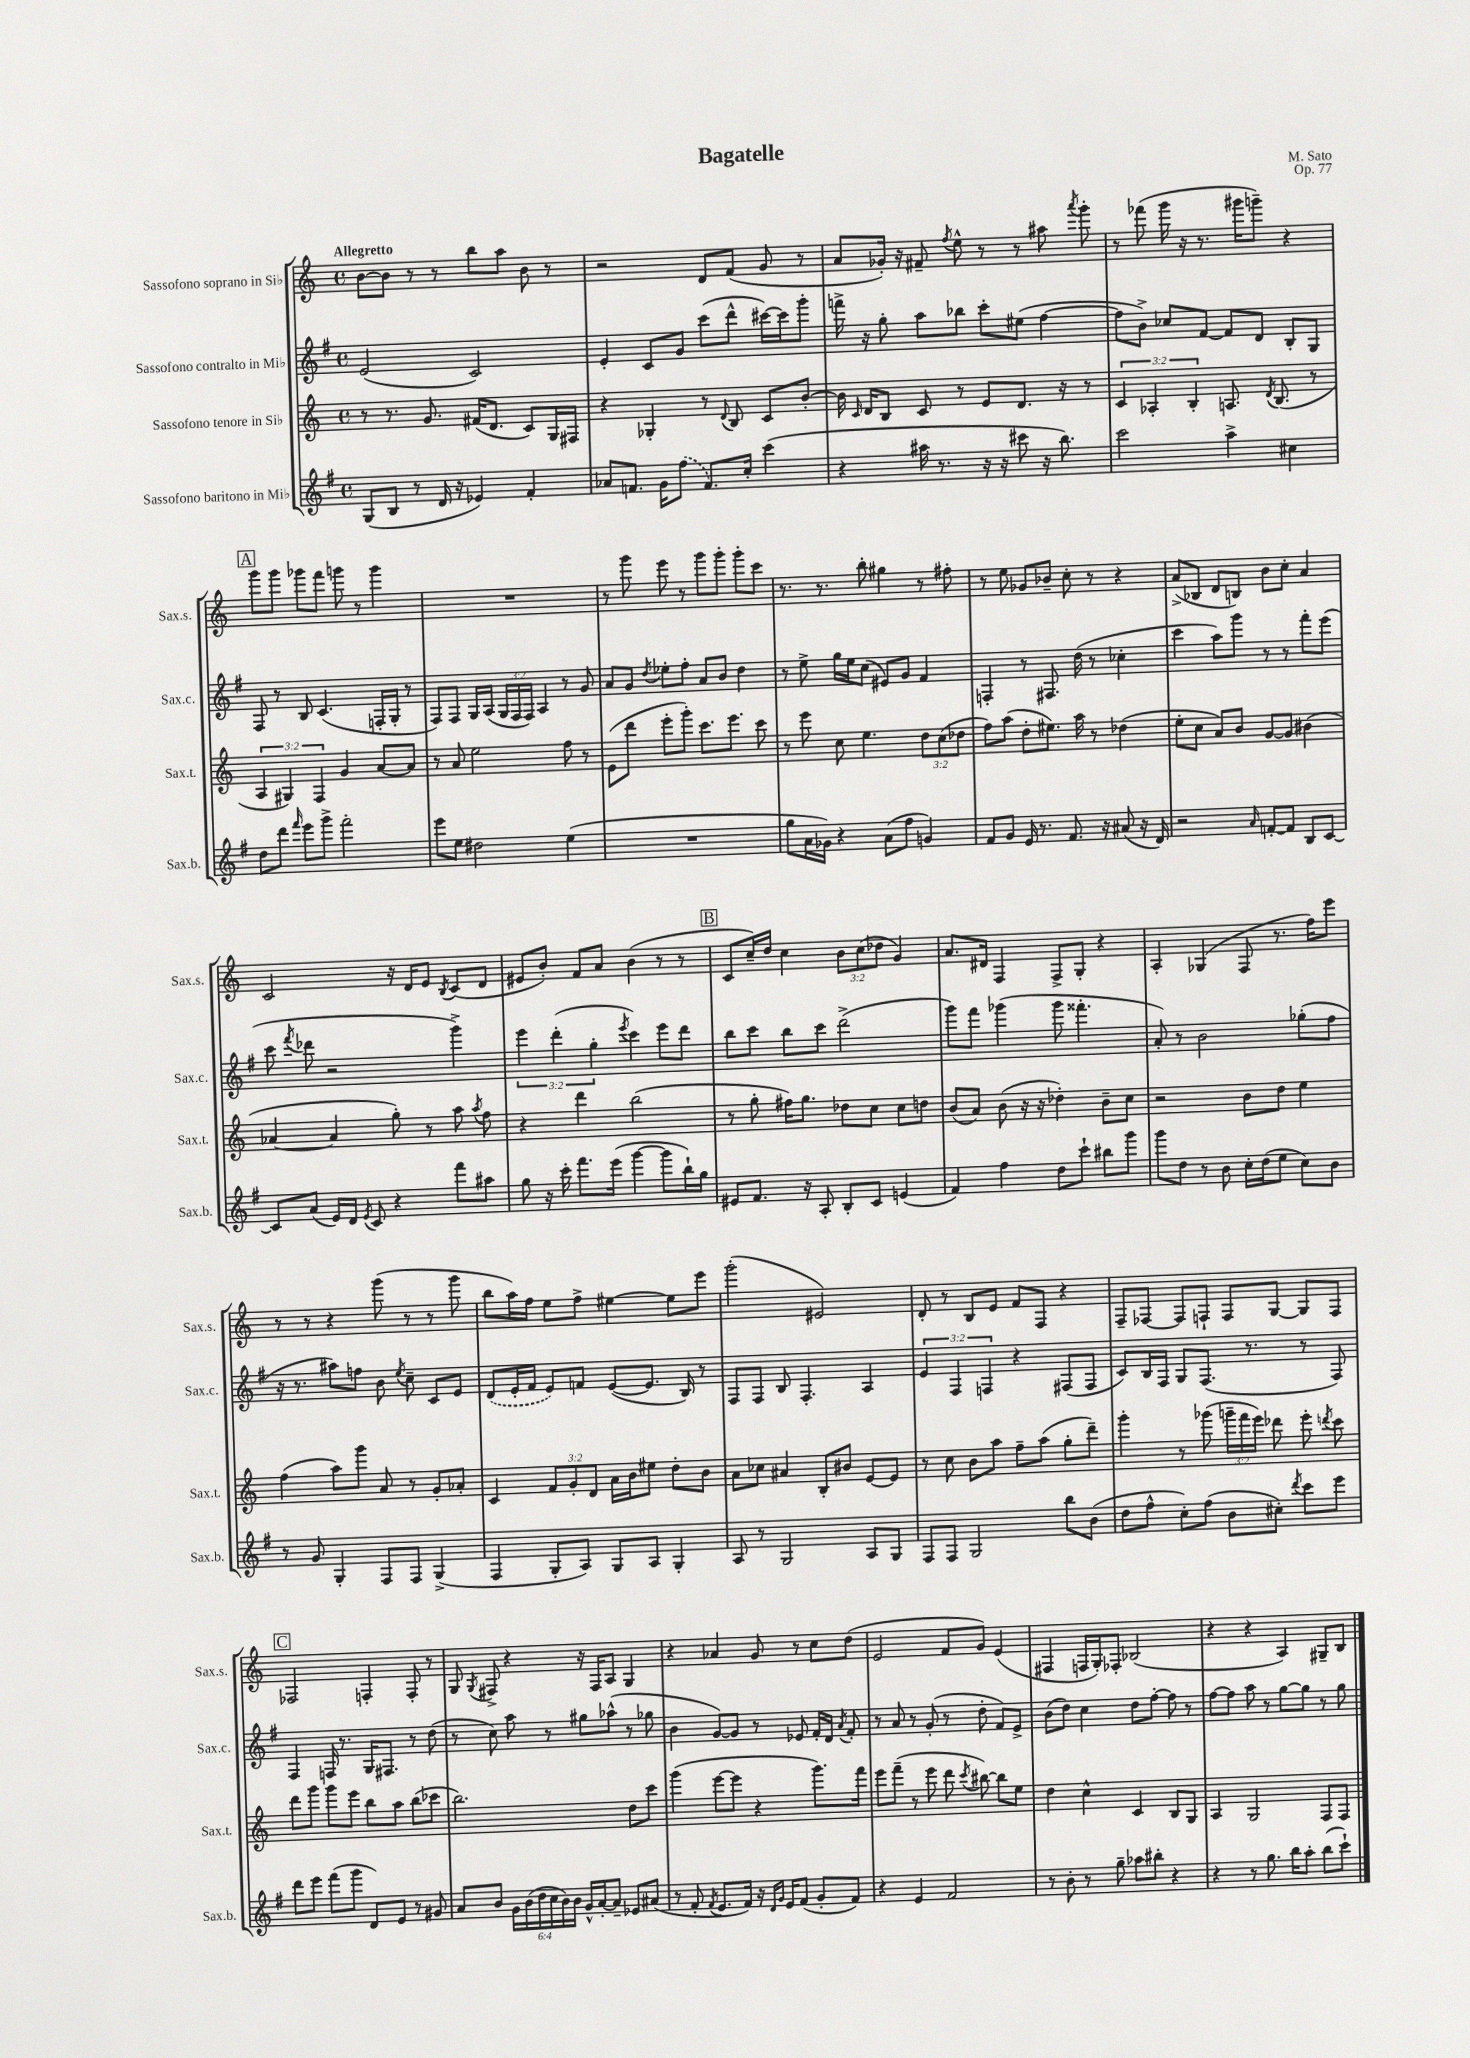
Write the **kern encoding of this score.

**kern	**kern	**kern	**kern
*part4	*part3	*part2	*part1
*staff4	*staff3	*staff2	*staff1
*I"Sassofono baritono in Mi♭	*I"Sassofono tenore in Si♭	*I"Sassofono contralto in Mi♭	*I"Sassofono soprano in Si♭
*I'Sax.b.	*I'Sax.t.	*I'Sax.c.	*I'Sax.s.
*clefG2	*clefG2	*clefG2	*clefG2
*k[f#]	*k[]	*k[f#]	*k[]
*M4/4	*M4/4	*M4/4	*M4/4
*met(c)	*met(c)	*met(c)	*met(c)
=1	=1	=1	=1
!	!	!	!LO:TX:a:B:t=Allegretto
(8G/L	8r	(2e/	[8b\L
8B/J	8.r	.	8b\J]
8r	.	.	8r
.	8.g/	.	.
16d/	.	.	8r
16r	.	.	.
4e-X/)	(16f#X/KL	2c/)	8bb\L
.	8.d/J	.	.
.	.	.	8aa\J
4f#'/	8c/L)	.	8b\
.	16G/L	.	8r
.	16F#X/JJ	.	.
=2	=2	=2	=2
8a-X/L	4r	4e'/	2r
8.fn/J	.	.	.
.	4G-X'/	8c/L	.
16g\KL	.	.	.
(8ff#\J	.	8g/J	.
8.f/L)	8r	(8ccc\L	8d/L
.	8qqd/	.	.
.	8B/	8ddd^^\J	(8f/J
16cc'/Jk	.	.	.
(4ccc\	8c/L	[16ccc#X\LL)	8g/
.	.	16ccc#\J]	.
.	[8b'/J	8ggg'\J	8r
=3	=3	=3	=3
4r	16b\]	16fffn^\	8a/L
.	16qqc/	.	.
.	16d/KL	16r	.
.	8B/J	8gg'\	16g-X'/Jk)
.	.	.	16r
16aa#X\	8c/	8aa\L	8f#X~/
8.r	.	.	.
.	.	.	8qff/
.	8r	8bb-X\J	8ee^^\
16r	8e/L	8ccc'\L	8r
16r	.	.	.
8ccc#X\	8.d/J	(8ee#X\J	8r
16r	.	[4ff#\	8aa#X\
8.bb\)	16r	.	.
.	.	.	8qaaa/
.	8r	.	8ggg'\
=4	=4	=4	=4
2ccc\	6c/	8ff#\L]	8r
.	.	8b^\J)	(8fff-X\
.	6A-X'/	.	.
.	.	8cc-X/L	16ggg\
.	.	.	16r
.	6B'/	.	.
.	.	[8f#/J	8.r
4aa^\	8.An/	8f#/L]	.
.	.	.	16ggg#X\KL
.	.	8d/J	8gggn~\J)
.	8qd/	.	.
.	(8.B/	.	.
4cc#X\	.	8B'/L	4r
.	8r	8G/J	.
!!LO:LB:g=z
!!LO:REH:place=s1:t=A
=5	=5	=5	=5
8dd\L	6A/	8F#/	8ggg\L
8ddd\J	.	8r	8ggg\J
.	6G#X/)	.	.
16qqfff#/	.	.	.
8eee\L	.	8B/	8ggg-X\L
.	6F/	.	.
8ggg^\J	.	(4.c/	8fff\J
2fff#'\	4g/	.	8gggn\
.	.	.	8r
.	[8a/L	16Fn'/LL	4ggg\
.	.	16G'/JJ	.
.	8a/J]	8r	.
=6	=6	=6	=6
8eee\L	8r	8F#/L)	1r
8ee\J	8a/	8F#/J	.
2dd#X\	2ee\	16G/LL	.
.	.	(16A/JJ	.
.	.	24G/LL	.
.	.	24F#/	.
.	.	24F#/JJ)	.
.	.	4A/	.
(4ee\	8ff\	8r	.
.	8r	8g/	.
=7	=7	=7	=7
1r	(8e\L	8a/L	8r
.	8ddd\J	8g/J	8ggg\
.	.	8qdd/	.
.	8eee'\L	8ee-X'\L	8eee\
.	8ggg'\J)	8ff#'\J	8r
.	8.ccc\L	8a/L	8ggg\L
.	.	8b/J	8ggg'\J
.	8.eee\J	.	.
.	.	4dd\	8ggg'\L
.	8ccc\	.	8ccc\J
=8	=8	=8	=8
8gg\L	8r	8r	8.r
16a\L	8eee\	8ee^\	.
16g-X\JJ)	.	.	8.r
4r	8cc\	16gg\LL	.
.	.	16ee\J	.
.	4.ee\	(8cc\J	8bb'\
(8a\L	.	8e#X/L)	4gg#X\
8ff#\J	.	8g/J	.
4gn/)	12dd\L	4f#/	8r
.	(12cc\	.	.
.	.	.	8ff#X'\
.	12dd-X\J	.	.
=9	=9	=9	=9
8f#/L	8ff\L)	4Fn'/	8r
8g/J	(8aa\J	.	8ee\
16e/	8dd'\L	8r	8g-X/L
8.r	.	.	.
.	8.ee#X\J)	8.F#X/	8b-X~/J
8.f#/	.	.	8cc'\
.	16aa\	(16dd\	.
.	8r	8r	8r
16r	.	.	.
(8a#X/	(4dd-X\	4cc-X'\	4r
16r	.	.	.
16d/)	.	.	.
=10	=10	=10	=10
2r	8ee'\L	4ccc\	(8a^/L
.	8cc\J	.	8B-X/J
.	8a/L)	8aa\L)	8d/L
.	8b/J	8ggg\J	8Bn/J)
16qqa/	.	.	.
[8fn'/L	[8g/L	8r	8b\L
8f/J]	8g/J]	8r	8cc'\J
8B/L	(4b#X\	8fff#'\L	4a/
[8c/J	.	(8eee\J	.
!!LO:LB:g=z
=11	=11	=11	=11
8c/L]	[4a-X/	8ccc\	2c/
.	.	8qfff#/	.
(8a/J	.	8ddd-X\	.
16e/LL)	4a-/]	2r	.
16d/JJ	.	.	.
8qe/	.	.	.
8c/	.	.	.
4r	8gg'\)	.	16r
.	.	.	16d/KL
.	8r	.	8e/J
.	.	.	8qB/
8fff#\L	8aa\	4ggg^\)	(8c/L
.	8qaa/	.	.
8aa#X\J	8ff\	.	8d/J
=12	=12	=12	=12
8gg\	4r	6eee\	8e#X/L
16r	.	.	8b'/J)
.	.	(6ddd'\	.
16ccc'\	.	.	.
8.fff#\L	4ddd\	.	8f/L
.	.	6gg'\	.
.	.	.	8a/J
(16eee\Jk	.	.	.
.	.	8qeee/	.
[4ggg\	(2bb\	4ccc\)	(4b\
8ggg\L]	.	8eee\L	8r
16bb`\L)	.	8ddd\J	8r
16gg\JJ	.	.	.
!!LO:REH:place=s1:t=B
=13	=13	=13	=13
8e#X/L	8r	8bb\L	8c/L
8.f#/J	8gg'\	8ccc\J	16cc~/L)
.	.	.	16dd/JJ
.	16ff#X\KL)	8bb\L	4cc\
16r	8.gg\J	.	.
8A'/	.	8ccc\J	.
8B'/L	8dd-X\L	(2ddd^\	12b\L
.	.	.	(12cc\
8c/J	8cc\J	.	.
.	.	.	12dd-X\J
(4en/	8cc\L	.	4g/)
.	8ddn\J	.	.
=14	=14	=14	=14
4f#/)	(8b/L	8ggg\L)	8.a/L
.	8a/J)	8fff#\J	.
.	.	.	16d#X/Jk
4ff#\	(8b\	(4ggg-X\	4F/
.	16r	.	.
.	16r	.	.
8dd\L	4dd-X'\)	8ggg-\	8F^/L
8ccc`\J	.	4.fff##X'\	8G'/J
8bb#X\L	8b~\L	.	4r
8ggg\J	8cc\J	.	.
=15	=15	=15	=15
8ggg\L	2r	8a'/)	4A'/
8dd\J	.	8r	.
8r	.	2b\	(4G-X/
8b\	.	.	.
16cc'\LL	8b\L	.	8F/
(16dd\J	.	.	.
8ee\J	8dd\J	.	8.r
8cc\L)	4ee\	(8gg-X'\L	.
.	.	.	16ff\KL)
8b\J	.	8ff#\J	8eee\J
!!LO:LB:g=z
=16	=16	=16	=16
8r	(4ff\	16r	8r
.	.	8.r	.
8g/	.	.	8r
4G'/	8aa\L)	8aa#X\L)	4r
.	8ggg\J	8ffn\J	.
8F#/L	8a/	8b\	(8ggg\
.	.	8qee/	.
8F#/J	8r	8cc~\	8r
(4G^/	8g'/L	8c/L	8r
.	8a-X'/J	8e/J	8ggg\
=17	=17	=17	=17
4F#/	4c/	(8d/L	8bb\L
.	.	16e'/L	16aa\L)
.	.	16f#/JJ	16ff\JJ
8G'/L	12f/L	8e/L)	8ee\L
.	12g'/	.	.
8A/J)	.	8fn/J	8ff^\J
.	12d/J	.	.
8G/L	16a\LL	([8e/L	[4ee#X\
.	16b\J	.	.
8A/J	8ee#X\J	8.e/J]	.
4G'/	8dd'\L	.	8ee#\L]
.	.	16B/)	.
.	8b\J	8r	8eee\J
=18	=18	=18	=18
8A/	8a\L	8F#/L	(2ggg'\
8r	8cc-X\J	8F#/J	.
2G/	4a#X/	8B/	.
.	.	4.F#'/	.
.	8B'/L	.	2e#X/)
.	8b#X/J	.	.
8A/L	[8e/L	4A/	.
8G/J	8e/J]	.	.
=19	=19	=19	=19
8F#/L	8r	6e/	8d'/
8F#/J	8cc\	.	8r
.	.	6F#/	.
2G/	8b\L	.	8B/L
.	.	6Fn/	.
.	8aa\J	.	8e/J
.	8ff~\L	4r	8f/L
.	(8aa\J	.	8F/J
8bb\L	8gg'\L	(8F#X/L	4r
(8b\J	8ddd~\J)	8F#/J	.
=20	=20	=20	=20
8dd\L	4ggg'\	8c/L)	8F~/L
8ff#^^\J	.	16B/L	[8F-X/J
.	.	16F#/JJ	.
8cc'\L)	8r	8G/L	8F-/L]
(8ff#\J	(8ggg-X\	(8.F#/J	8Fn`/J
8b\L	24gggn~\LL	.	8F/L
.	24fff\	.	.
.	.	8.r	.
.	24eee\JJ)	.	.
8cc#X'\J)	8ddd-X\	.	[8G/J
8qddd/	.	.	.
8ccc\L	8eee'\	8r	8G/L]
.	8qdddn/	.	.
8eee\J	8ccc\	8F#/)	8F/J
!!LO:LB:g=z
!!LO:REH:place=s1:t=C
=21	=21	=21	=21
8ddd\L	8ddd\L	4F#/	2F-X/
8eee\J	8ggg\J	.	.
(8fff#\L	8ggg\L	16Fn/	.
.	.	8.r	.
8ggg\J	8eee\J	.	.
8d/L)	8bb\L	16G/KL	4Fn'/
.	.	8.F#X/J	.
8e/J	8aa\J	.	.
8r	(8bb\L	8r	8F'/
8g#X/	8ccc-X\J	(8dd\	8r
=22	=22	=22	=22
8a/L	2.bb\)	8r	8G/
.	.	.	8qG/
8b/J	.	8cc\)	8F#X^/
24g\LL	.	8aa\	4r
(24b\	.	.	.
24dd\	.	.	.
24cc\	.	8r	.
24b\)	.	.	.
24b\JJ	.	.	.
16g^^/LL	.	8gg#X\L	16r
[16a'/J	.	.	16F#/KL
8a~/J]	.	(8aa-X^^\J	8A/J
8e-X/L	8dd\L	8r	4G/
(8a#X/J	8ccc\J	8gg-X\	.
=23	=23	=23	=23
8r	(4ggg\	4b\	4r
8f#'/	.	.	.
8qf#/	.	.	.
8.e/L	[8eee\L	[8g/L)	4a-X/
.	8eee\J]	8g/J]	.
16f#/Jk)	.	.	.
16r	4r	8r	8g/
16qqd/LL	.	.	.
16qqg/JJ	.	.	.
16e/KL	.	.	.
(8f#/J	.	8e-X/	8r
8g'/L	8.ggg\L)	16f#'/LL	8cc\L
.	.	16d/JJ	.
.	.	8qa/	.
8f#/J)	.	8f#'/	(8dd\J
.	16fff\Jk	.	.
=24	=24	=24	=24
4r	8eee\L	8r	2e/
.	(8fff~\J	8a/	.
4e/	8r	8r	.
.	8eee\	(8g'/	.
2f#/	8ddd\	8r	8f/L
.	8qccc/	.	.
.	[8bb#X\)	8dd'\	8g/J)
.	8bb#\L]	8f#/L)	(4e/
.	8ee\J	8e^/J	.
=25	=25	=25	=25
8r	4dd\	(8b\L	4F#X/
8b'\	.	8dd\J)	.
8r	4cc^^\	4cc\	16Fn/LL
.	.	.	16G'/J)
8gg~\	.	.	8F-X'/J
8aa-X\L	4c/	8dd\L	(2B-X/
8bb#X'\J	.	[8ff#'\J	.
4r	8B/L	8ff#\]	.
.	8G/J	8r	.
=26	=26	=26	=26
4r	4A/	[8ff#\L	4r
.	.	8ff#\J]	.
8r	2G/	8aa\	4r
8.gg\	.	8r	.
.	.	[8gg\L	4A/)
16bb\KL	.	.	.
8aa'\J	.	8gg\J]	.
(8bb\L	8F/L	8r	8G#X~/L
8ccc`\J)	8F/J	8gg\	8B/J
==	==	==	==
*-	*-	*-	*-
